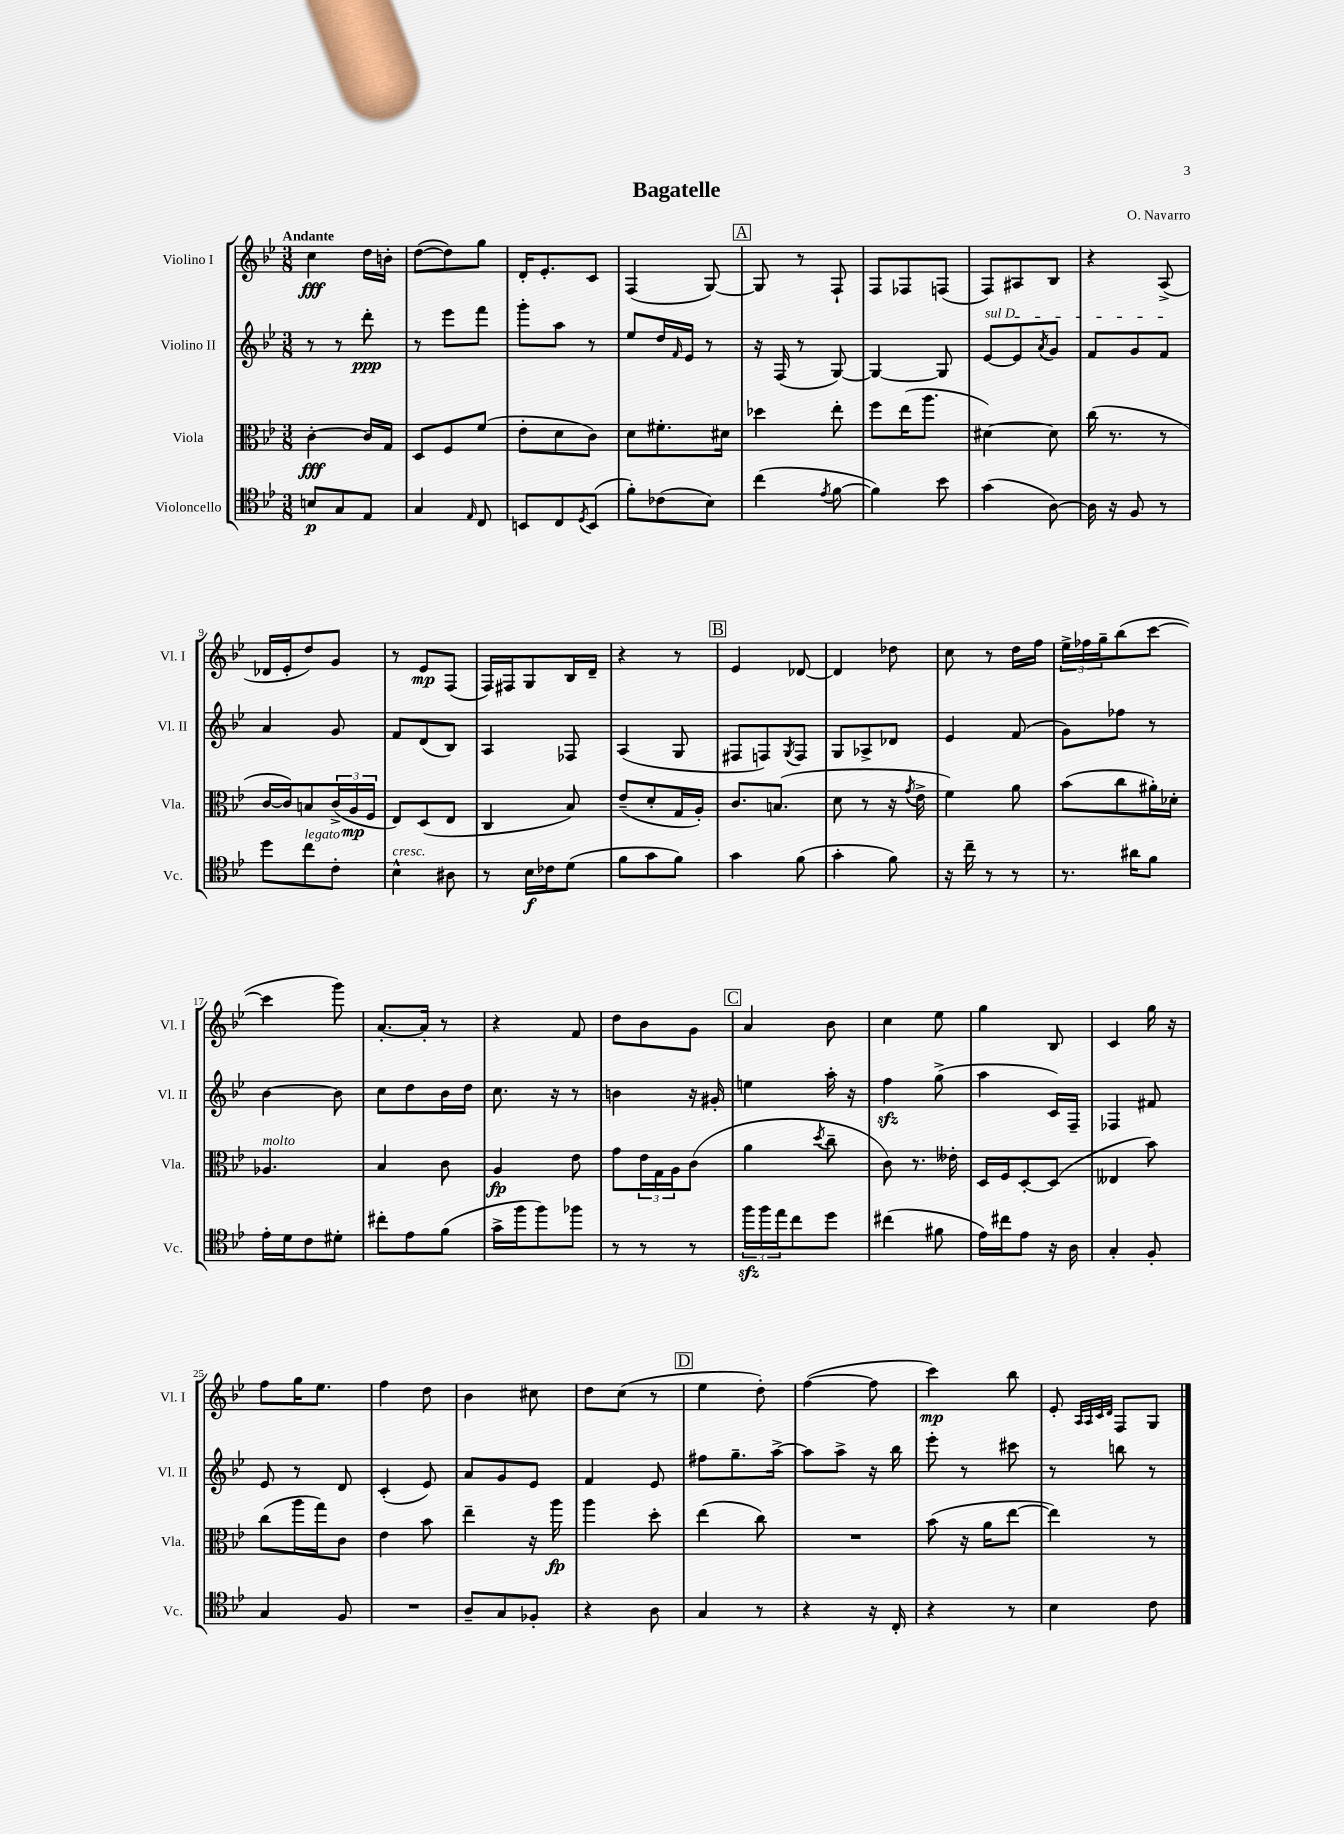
\header { title = "Bagatelle" composer = "O. Navarro" }
<<
\new StaffGroup <<
\new Staff = "s0" \with { instrumentName = "Violino I" shortInstrumentName = "Vl. I" } {
    \clef treble \key bes \major \numericTimeSignature \time 3/8 \tempo "Andante"
    c''4\fff d''16 b'16-. |
    d''8~( d''8) g''8 |
    d'16-. ees'8.-. c'8 |
    f4( g8~) |
    \mark \markup { \box "A" } g8 r8 f8-! |
    f8 fes8 f8( |
    f8) ais8 bes8 |
    r4 a8->( |
    des'16 ees'16-. d''8) g'8 |
    r8 ees'8\mp f8( |
    f16) fis16 g8 bes16 d'16-- |
    r4 r8 |
    \mark \markup { \box "B" } ees'4 des'8~ |
    des'4 des''8 |
    c''8 r8 d''16 f''16 |
    \tuplet 3/2 { ees''16-> fes''16 g''16-- } bes''8( c'''8~ |
    c'''4 g'''8) |
    a'8.~-. a'16-. r8 |
    r4 f'8 |
    d''8 bes'8 g'8 |
    \mark \markup { \box "C" } a'4 bes'8 |
    c''4 ees''8 |
    g''4 bes8 |
    c'4 g''16 r16 |
    f''8 g''16 ees''8. |
    f''4 d''8 |
    bes'4 cis''8 |
    d''8 c''8( r8 |
    \mark \markup { \box "D" } ees''4 d''8-.) |
    f''4~( f''8 |
    c'''4\mp) bes''8 |
    ees'8-. \grace { a32 a32 c'32 d'32 } f8 g8 \bar "|." |
}
\new Staff = "s1" \with { instrumentName = "Violino II" shortInstrumentName = "Vl. II" } {
    \clef treble \key bes \major \numericTimeSignature \time 3/8
    r8 r8 d'''8-.\ppp |
    r8 ees'''8 f'''8 |
    g'''8-. a''8 r8 |
    ees''8 d''16 \grace { f'16 } ees'16 r8 |
    \mark \markup { \box "A" } r16 f16( r8 g8~) |
    g4~ g8 |
    \once \override TextSpanner.bound-details.left.text = \markup { \italic "sul D" } ees'8~\startTextSpan ees'8 \acciaccatura { a'8 } g'8 |
    f'8 g'8 f'8\stopTextSpan |
    a'4 g'8 |
    f'8 d'8( bes8) |
    a4 fes8 |
    a4( g8 |
    \mark \markup { \box "B" } fis8 f8) \acciaccatura { g8 } f8 |
    g8 aes8-> des'8 |
    ees'4 f'8( |
    g'8) fes''8 r8 |
    bes'4~ bes'8 |
    c''8 d''8 bes'16 d''16 |
    c''8. r16 r8 |
    b'4 r16 gis'16-. |
    \mark \markup { \box "C" } e''4 a''16-. r16 |
    f''4\sfz g''8->( |
    a''4 c'16) f16-- |
    fes4 fis'8 |
    ees'8 r8 d'8 |
    c'4-.( ees'8) |
    a'8 g'8 ees'8 |
    f'4 ees'8 |
    \mark \markup { \box "D" } fis''8 g''8.-- a''16~-> |
    a''8 a''8-> r16 bes''16 |
    ees'''8-. r8 cis'''8 |
    r8 b''8 r8 \bar "|." |
}
\new Staff = "s2" \with { instrumentName = "Viola" shortInstrumentName = "Vla." } {
    \clef alto \key bes \major \numericTimeSignature \time 3/8
    c'4~-.\fff c'16 g16 |
    d8 f8 f'8( |
    ees'8-. d'8 c'8) |
    d'8 fis'8.-. dis'16 |
    \mark \markup { \box "A" } des''4 ees''8-. |
    f''8 ees''16( a''8. |
    dis'4~) dis'8 |
    c''16( r8. r8 |
    c'16~ c'16) b8 \tuplet 3/2 { c'16->( a16\mp f16 } |
    ees8) d8( ees8 |
    c4 bes8) |
    ees'8--( d'8-. g16 a16-.) |
    \mark \markup { \box "B" } c'8. b8.( |
    d'8 r8 r16 \acciaccatura { g'8 } ees'16-> |
    f'4) a'8 |
    bes'8( c''8 ais'16-.) des'16-. |
    aes4.^\markup { \italic "molto" } |
    bes4 c'8 |
    a4\fp ees'8 |
    g'8 \tuplet 3/2 { ees'16 g16 a16 } c'8( |
    \mark \markup { \box "C" } a'4 \acciaccatura { d''8 } c''8-- |
    c'8) r8. eeses'16-. |
    d16 f16 d8~-. d8( |
    eeses4 bes'8) |
    c''8( a''16 g''16) c'8 |
    ees'4 bes'8 |
    ees''4-- r16 a''16\fp |
    a''4 d''8-. |
    \mark \markup { \box "D" } ees''4( c''8) |
    R4. |
    bes'8( r16 a'16 ees''8~ |
    ees''4) r8 \bar "|." |
}
\new Staff = "s3" \with { instrumentName = "Violoncello" shortInstrumentName = "Vc." } {
    \clef tenor \key bes \major \numericTimeSignature \time 3/8
    b8\p g8 ees8 |
    g4 \grace { ees16 } c8 |
    b,8 c8 \acciaccatura { d8 } b,8( |
    f'8-.) ces'8( bes8) |
    \mark \markup { \box "A" } c''4( \acciaccatura { ees'8 } f'8~ |
    f'4) bes'8 |
    g'4( a8~) |
    a16 r16 f8 r8 |
    d''8 c''8^\markup { \italic "legato" } c'8-. |
    bes4-^^\markup { \italic "cresc." } ais8 |
    r8 bes16\f ces'16 d'8( |
    f'8 g'8 f'8) |
    \mark \markup { \box "B" } g'4 f'8( |
    g'4-. f'8) |
    r16 c''16-- r8 r8 |
    r8. ais'16 f'8 |
    ees'16-. d'16 c'8 dis'8-. |
    cis''8-. ees'8 f'8( |
    g'16-> f''16 f''8) fes''8 |
    r8 r8 r8 |
    \mark \markup { \box "C" } \tuplet 3/2 { f''16\sfz f''16 ees''16 } c''8 d''8 |
    cis''4( fis'8 |
    ees'16) cis''16 ees'8 r16 a16 |
    g4-. f8-. |
    g4 f8 |
    R4. |
    a8-- g8 fes8-. |
    r4 a8 |
    \mark \markup { \box "D" } g4 r8 |
    r4 r16 c16-. |
    r4 r8 |
    bes4 c'8 \bar "|." |
}
>>
>>
